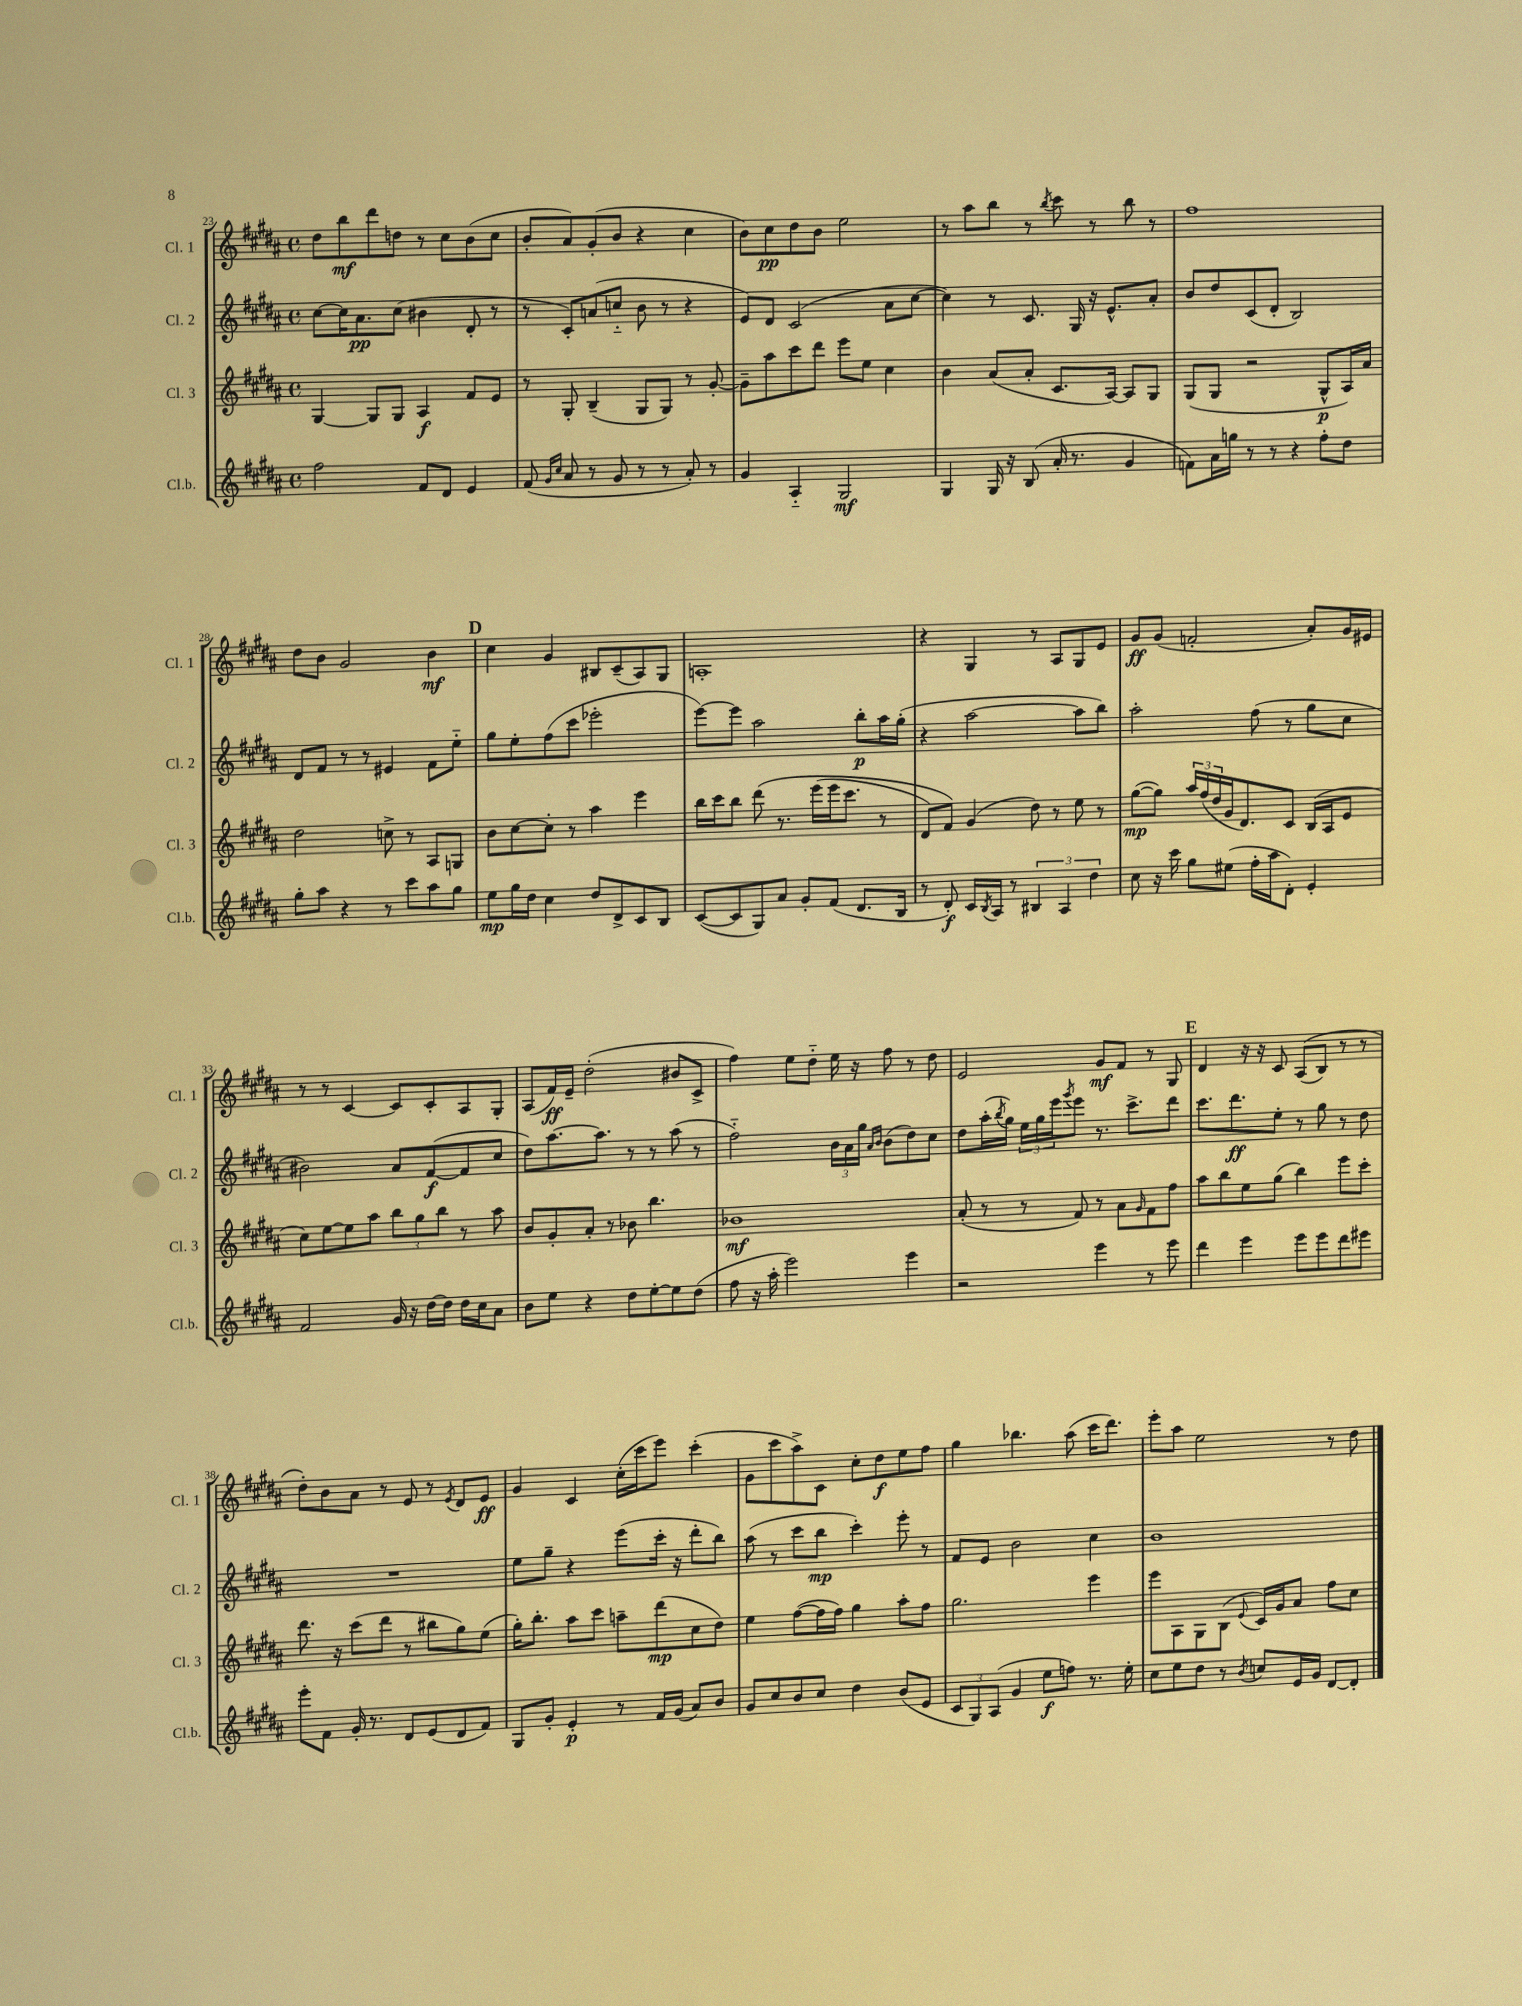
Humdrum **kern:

**kern	**kern	**kern	**kern
*staff4	*staff3	*staff2	*staff1
*clefG2	*clefG2	*clefG2	*clefG2
*k[f#c#g#d#a#]	*k[f#c#g#d#a#]	*k[f#c#g#d#a#]	*k[f#c#g#d#a#]
*M4/4	*M4/4	*M4/4	*M4/4
*met(c)	*met(c)	*met(c)	*met(c)
2ff#\	[4G#/	[8cc#\L	8dd#\L
.	.	16cc#\]K	8bb\
.	.	8.a#\	.
.	8G#/]L	.	8ddd#\
.	8G#/J	(8cc#\J	8dd\J
8f#/L	4A#/	4b#\	8r
8d#/J	.	.	8cc#\L
4e/	8f#/L	8d#'/	(8b\
.	8e/J	8r	8cc#\J
=	=	=	=
(8f#/	8r	8r	8b'/L
16qqg#/LL	.	.	.
16qqcc#/JJ	.	.	.
8a#/	8G#'/	8c#'/L)	8a#/)
8r	(4B~/	(8a/	(8g#'/
8g#/	.	8cc'~/J	8b/J
8r	8G#/L	8b\	4r
8r	8G#/J)	8r	.
8a#'/)	8r	4r	4cc#\
8r	[8g#'/	.	.
=	=	=	=
4g#/	8g#~\]L	8e/L)	8b\L)
.	8aa#\	8d#/J	8cc#\
4A#'~/	8ccc#\	(2c#/	8dd#\
.	8ddd#\J	.	8b\J
2G#/	8eee\L	.	2ee\
.	8ee\J	.	.
.	4cc#\	8a#\L	.
.	.	[8cc#\J	.
=	=	=	=
4G#/	4b\	4cc#\])	8r
.	.	.	8aa#\L
16G#/	(8a#/L	8r	8bb\J
16r	.	.	.
(8B/	8a#'/J	8.c#/	8r
.	.	.	8qbb/
16a#'/	8.c#/L	.	8ccc#\
8.r	.	16G#/	.
.	.	16r	8r
.	[16A#/Jk)	8.e^^/L	.
4g#/	8A#/]L	.	8bb\
.	8G#/J	8a#'/J	8r
=	=	=	=
8f\L)	(8G#/L	8b/L	1ff#
16a#\L	8G#/J	8dd#/	.
16gg\JJ	.	.	.
8r	2r	(8c#/	.
8r	.	8d#'/J	.
4r	.	2B/)	.
8ff#'\L	8G#^^/L	.	.
8dd#\J	16A#/L)	.	.
.	16a#/JJ	.	.
=	=	=	=
8gg#'\L	2dd#\	8d#/L	8dd#\L
8aa#\J	.	8f#/J	8b\J
4r	.	8r	2g#/
.	.	8r	.
8r	8cc^\	4e#/	.
8ccc#\L	8r	.	.
8aa#\	8A#/L	8f#\L	4b\
8gg#\J	8G/J	8ee'~\J	.
=	=	=	=
8ee\L	8b\L	8gg#\L	4cc#\
16gg#\L	[8cc#\	8ee'\	.
16dd#\JJ	.	.	.
4cc#\	8cc#'\]J	(8ff#\	4g#/
.	8r	8ccc#\J	.
8dd#/L	4aa#\	2eee-'\	8B#/L
8d#^/	.	.	(8c#~/
8c#/	4eee\	.	8A#/)
8B/J	.	.	8G#/J
=	=	=	=
([8c#/L	16bb\LL	[8eee\L)	1A'
.	16ccc#\J	.	.
8c#/]	8bb\J	8eee\]J	.
8G#/)	&(8ddd#\	2aa#\	.
8a#/J	8.r	.	.
8g#'/L	.	.	.
.	(16eee\LL	.	.
(8f#/J	16eee\J	.	.
.	8.ccc#\J	.	.
8.d#/L	.	8bb'\L	.
.	8r	16aa#\L	.
16B/Jk	.	(16gg#'\JJ	.
=	=	=	=
8r	8d#/L)	4r	4r
8d#'/)	8f#/J&)	.	.
16c#/LL	(4g#/	[2aa#\	4G#/
8qB/	.	.	.
16A#/JJ	.	.	.
8r	.	.	.
6B#/	8dd#\)	.	8r
.	8r	.	8A#/L
6A#/	.	.	.
.	8ee\	8aa#\]L	8G#/
6dd#\	.	.	.
.	8r	8bb\J)	8e/J
=	=	=	=
8cc#\	([8gg#\L	2aa#'\	8g#/L
16r	8gg#\]J)	.	(8g#/J
16ccc#\	.	.	.
8gg#\L	24aa#/LL	.	2f'/
.	(24ff#/	.	.
.	24dd#/	.	.
(8ee#\J	16g#/J	.	.
.	8.d#/)	.	.
16ff#'\LL	.	(8ff#\	.
16aa#\J	.	.	.
8d#'\J)	8c#/J	8r	.
4e'/	(16B/LL	8gg#\L	8a#'/L)
.	16A#/J	.	.
.	8e/J	8cc#\J	16g#/L
.	.	.	16e#/JJ
=	=	=	=
2f#/	8cc#\L)	2b#\)	8r
.	[8ee\	.	8r
.	8ee\]	.	[4c#/
.	8aa#\J	.	.
16g#/	12bb\L	8a#/L	8c#/]L
16r	.	.	.
.	12gg#\	.	.
[16dd#\LL	.	([8f#/	8c#'/
.	12bb\J	.	.
16dd#\]JJ	.	.	.
16dd#\LL	8r	8f#/]	8A#/
16cc#\J	.	.	.
8a#\J	8aa#\	8cc#/J	8G#'/J
=	=	=	=
8b\L	8b/L	8dd#\L)	(8A#/L
8ee\J	8g#'/	[8.aa#\	16f#/L)
.	.	.	16e~/JJ
4r	8a#'/J	.	(2dd#'\
.	.	8.aa#\]J	.
.	8r	.	.
8dd#\L	8b-\	8r	.
[8ee'\	4.bb\	8r	.
8ee\]	.	(8aa#\	8b#/L
(8dd#\J	.	8r	8c#^/J
=	=	=	=
8ff#\	1b-	2ff#'~\)	4ff#\)
16r	.	.	.
16aa#'\	.	.	.
2eee\)	.	.	8ee\L
.	.	.	8dd#'~\J
.	.	24b\LL	16ee\
.	.	24a#\	.
.	.	.	16r
.	.	24gg#\JJ	.
.	.	16qqa#/LL	.
.	.	16qqb/JJ	.
.	.	(8b\L	8ff#\
4eee\	.	8dd#\)	8r
.	.	8cc#\J	8dd#\
=	=	=	=
2r	(8a#'/	8dd#\L	2e/
.	8r	(16aa#'\L	.
.	.	8qbb/	.
.	.	16gg#\JJ)	.
.	8r	24ee\LL	.
.	.	24gg#\	.
.	.	24eee\J	.
.	.	8qggg#/	.
.	8f#/)	8eee\J	.
4eee\	8r	8.r	8g#/L
.	8a#\L	.	8f#/J
.	.	8.ccc#^\L	.
.	16qqg#/	.	.
8r	8f#\	.	8r
8eee\	8ff#\J	8ddd#\J	8G#/
=	=	=	=
4ddd#\	8aa#\L	8.ccc#\L	4d#/
.	8bb\	.	.
.	.	8.ddd#\	.
4eee\	8ee\	.	16r
.	.	.	16r
.	(8gg#\J	8ee'\J	8c#/
8eee\L	4bb\)	8r	&((8A#/L
8eee\	.	8gg#\	8B/J)
8ddd#\	8eee\L	8r	8r
8eee#\J	8ccc#'\J	8dd#\	8r
=	=	=	=
8eee'\L	8.ddd#\	1r	8dd#'\L&)
8f#\J	.	.	8b\
.	16r	.	.
16g#'/	(8ccc#\L	.	8a#\J
8.r	.	.	.
.	8ddd#\J	.	8r
8d#/L	8r	.	8e/
(8e/	8bb#\L	.	8r
.	.	.	8qe/
8d#/	8gg#\)	.	8d#/L
8f#/J)	(8ee\J	.	8e/J
=	=	=	=
8G#/L	16gg#'\LK)	8ee\L	4g#/
.	8.bb'\J	.	.
8g#'/J	.	8gg#~\J	.
4e'/	8aa#\L	4r	4c#/
.	8ccc#\J	.	.
8r	8aa~\L	(8eee\L	(16cc#'\LL
.	.	.	16ccc#\J
16f#/LL	(8ddd#\	16ccc#'\Jk	8eee\J)
(16g#/JJ	.	16r	.
8a#/L)	8cc#\	8ddd#'\L	(4ccc#'\
8b/J	8dd#\J)	8bb\J)	.
=	=	=	=
8g#/L	4ee\	(8aa#\	8g#\L
8cc#/	.	8r	8ccc#\
8b/	([8ff#\L	8ccc#\L	8aa#^\)
8cc#/J	16ff#\]L	8bb\J	8c#\J
.	16ff#\JJ)	.	.
4dd#\	4gg#\	4ccc#'\)	8cc#'\L
.	.	.	8dd#\
(8b/L	8aa#'\L	8eee'\	8ee\
8e/J	8ff#\J	8r	8ff#\J
=	=	=	=
12c#/L	2.gg#\	8f#/L	4gg#\
12G#/)	.	.	.
.	.	8e/J	.
(12A#/J	.	.	.
4g#/	.	2b\	4.bb-\
8ee\L	.	.	.
8ff\J)	.	.	(8aa#\
8.r	4eee\	4cc#\	16ccc#\LK
.	.	.	8.ddd#\J)
16ee'\	.	.	.
=	=	=	=
8cc#\L	8eee\L	1b	8eee'\L
8ee\	8A#\	.	8aa#\J
8dd#\J	8G#\	.	2ee\
8r	(8B\J	.	.
8qb/	8qqe/	.	.
8cc/L	16c#/LL)	.	.
.	16g#/J	.	.
16e/L	8a#/J	.	.
16g#/JJ	.	.	.
[8d#/L	8ff#\L	.	8r
8d#'/]J	8cc#\J	.	8dd#\
==	==	==	==
*-	*-	*-	*-
